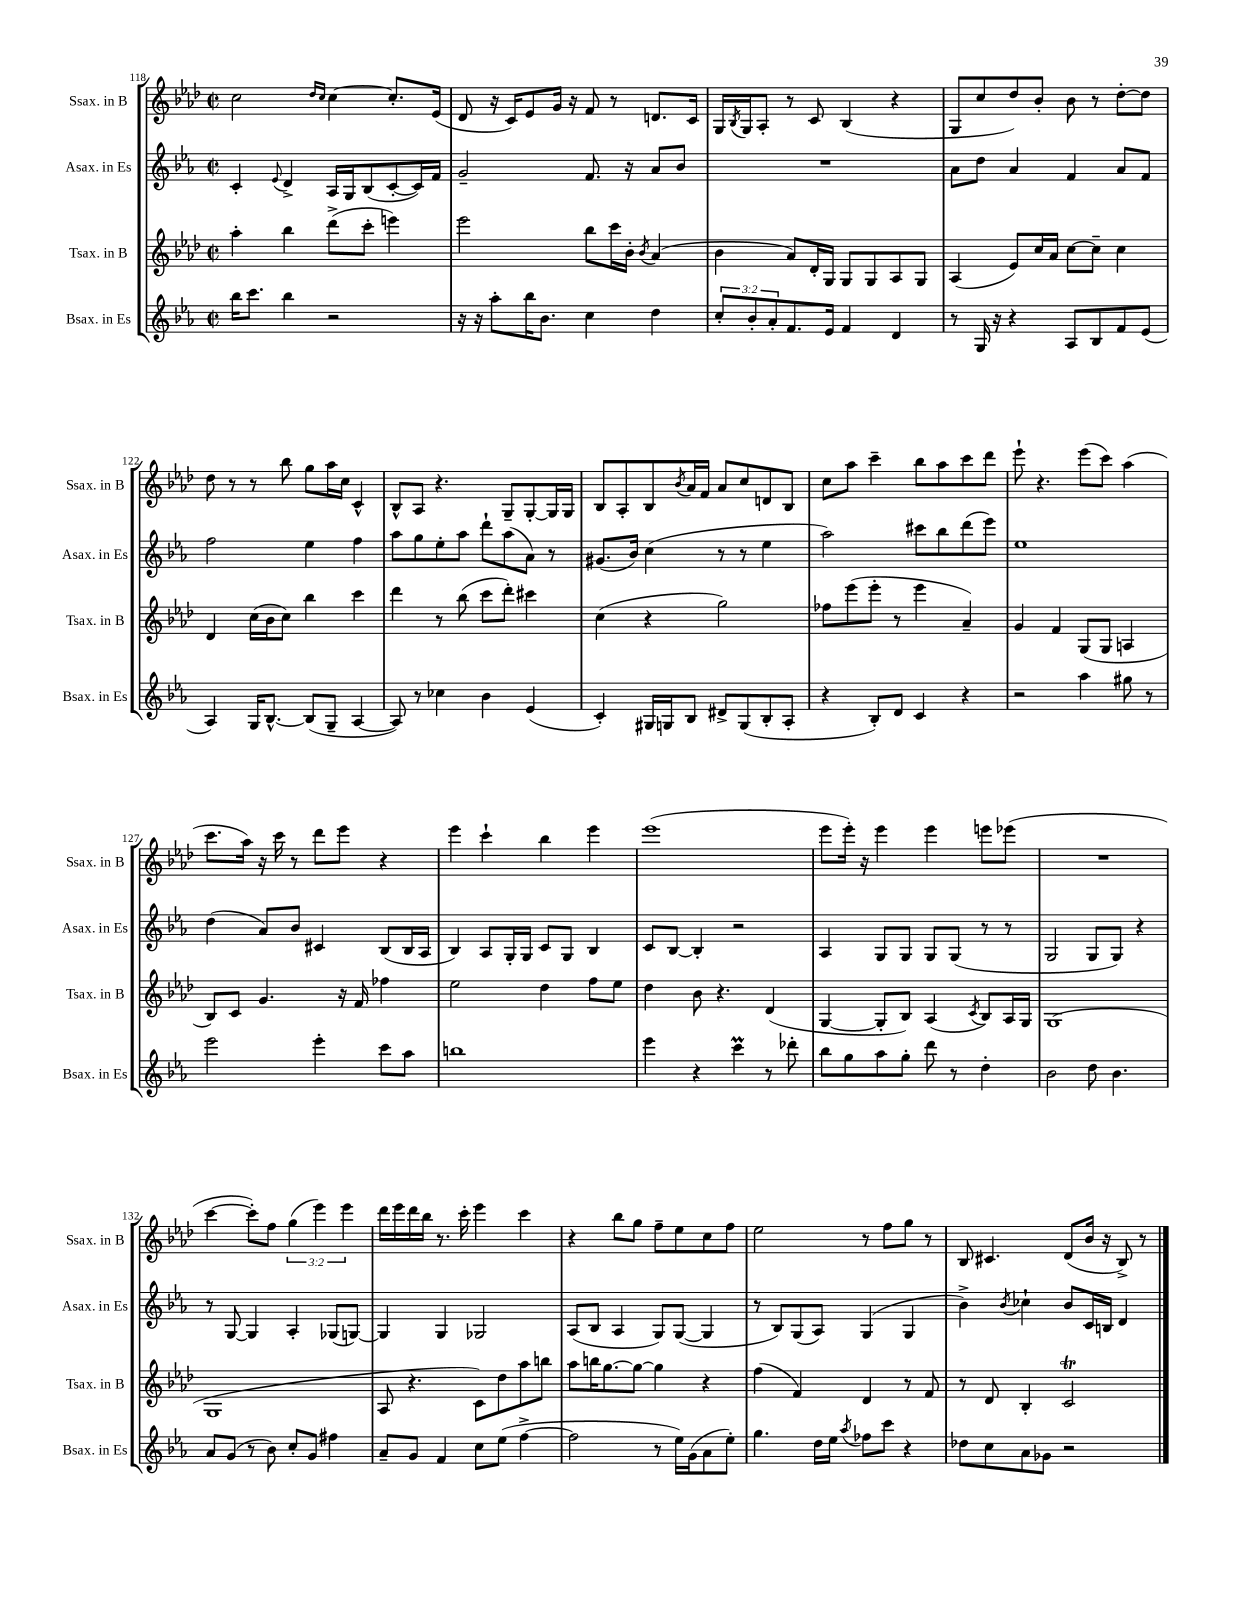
<<
\new StaffGroup <<
\new Staff = "s0" \with { instrumentName = "Ssax. in B" shortInstrumentName = "Ssax. in B" } {
    \clef treble \key aes \major \defaultTimeSignature \time 2/2 \override Staff.TupletNumber.text = #tuplet-number::calc-fraction-text
    c''2 \grace { des''16 c''16 } c''4~ c''8.-. ees'16( |
    des'8 r16 c'16) ees'8 g'16 r16 f'8 r8 d'8. c'16 |
    g16 \acciaccatura { bes8 } g16 aes8-. r8 c'8 bes4( r4 |
    g8 c''8 des''8) bes'8-. bes'8 r8 des''8~-. des''8 |
    des''8 r8 r8 bes''8 g''8 aes''16 c''16 c'4-^ |
    bes8-^ aes8 r4. g8-- g8~-. g16 g16 |
    bes8 aes8-. bes8 \acciaccatura { bes'8 } aes'16 f'16 aes'8 c''8 d'8 bes8 |
    c''8 aes''8 c'''4-- bes''8 aes''8 c'''8 des'''8 |
    ees'''8-! r4. ees'''8( c'''8) aes''4( |
    c'''8. aes''16) r16 c'''16 r8 des'''8 ees'''8 r4 |
    ees'''4 c'''4-! bes''4 ees'''4 |
    ees'''1( |
    ees'''8 ees'''16-.) r16 ees'''4 ees'''4 e'''8 ees'''8( |
    R1 |
    c'''4~ c'''8-.) f''8 \tuplet 3/2 { g''4( ees'''4) ees'''4 } |
    des'''16 ees'''16 des'''16 bes''16 r8. c'''16-. ees'''4 c'''4 |
    r4 bes''8 g''8 f''8-- ees''8 c''8 f''8 |
    ees''2 r8 f''8 g''8 r8 |
    bes8 cis'4. des'8( bes'16 r16 bes8->) r8 \bar "|." |
}
\new Staff = "s1" \with { instrumentName = "Asax. in Es" shortInstrumentName = "Asax. in Es" } {
    \clef treble \key ees \major \defaultTimeSignature \time 2/2
    c'4-. \appoggiatura { ees'8 } d'4-> aes16 g16 bes8( c'8~-. c'16) f'16 |
    g'2-- f'8. r16 aes'8 bes'8 |
    R1 |
    aes'8 d''8 aes'4 f'4 aes'8 f'8 |
    f''2 ees''4 f''4 |
    aes''8 g''8 ees''8-. aes''8 d'''8-! aes''8( aes'8) r8 |
    gis'8.( bes'16) c''4( r8 r8 ees''4 |
    aes''2) cis'''8 bes''8 d'''8( ees'''8) |
    ees''1 |
    d''4( aes'8) bes'8 cis'4 bes8( bes16 aes16 |
    bes4) aes8 g16-. g16 c'8 g8 bes4 |
    c'8 bes8~ bes4-. r2 |
    aes4 g8 g8 g8 g8( r8 r8 |
    g2 g8 g8) r4 |
    r8 g8~ g4 aes4-. ges8( g8~) |
    g4 g4 ges2 |
    aes8( bes8 aes4 g8) g8~( g4 |
    r8 bes8) g8( aes8) g4( g4 |
    bes'4->) \acciaccatura { bes'8 } ces''4-! bes'8 c'16 b16 d'4 \bar "|." |
}
\new Staff = "s2" \with { instrumentName = "Tsax. in B" shortInstrumentName = "Tsax. in B" } {
    \clef treble \key aes \major \defaultTimeSignature \time 2/2
    aes''4-. bes''4 des'''8->( c'''8-. e'''4) |
    ees'''2 bes''8 c'''16 bes'16-. \acciaccatura { bes'8 } aes'4( |
    bes'4 aes'8) des'16-. g16 g8 g8 aes8 g8 |
    aes4( ees'8) c''16 aes'16 c''8~ c''8-- c''4 |
    des'4 c''16( bes'16 c''8) bes''4 c'''4 |
    des'''4 r8 bes''8( c'''8 des'''8-.) cis'''4 |
    c''4( r4 g''2) |
    fes''8 ees'''8( ees'''8-. r8 ees'''4 aes'4--) |
    g'4 f'4 g8( g8 a4 |
    bes8) c'8 g'4. r16 f'16 fes''4 |
    ees''2 des''4 f''8 ees''8 |
    des''4 bes'8 r4. des'4( |
    g4~ g8-. bes8) aes4( \acciaccatura { c'8 } bes8) aes16 g16 |
    g1( |
    g1 |
    aes8 r4. c'8) des''8 aes''8 b''8 |
    aes''8 b''16 g''8.~ g''8~ g''4 r4 |
    f''4( f'4) des'4 r8 f'8 |
    r8 des'8 bes4-. c'2\trill \bar "|." |
}
\new Staff = "s3" \with { instrumentName = "Bsax. in Es" shortInstrumentName = "Bsax. in Es" } {
    \clef treble \key ees \major \defaultTimeSignature \time 2/2 \override Staff.TupletNumber.text = #tuplet-number::calc-fraction-text
    bes''16 c'''8. bes''4 r2 |
    r16 r16 aes''8-. bes''16 bes'8. c''4 d''4 |
    \tuplet 3/2 { c''8-. bes'8-. aes'8-. } f'8. ees'16 f'4 d'4 |
    r8 g16 r16 r4 aes8 bes8 f'8 ees'8( |
    aes4) g16 bes8.~-^ bes8( g8-- aes4~ |
    aes8) r8 ces''4 bes'4 ees'4( |
    c'4-.) gis16 g16 bes8 dis'8-> g8( bes8-. aes8-. |
    r4 bes8-.) d'8 c'4 r4 |
    r2 aes''4 gis''8 r8 |
    ees'''2 ees'''4-. c'''8 aes''8 |
    b''1 |
    ees'''4 r4 c'''4\prall r8 des'''8-. |
    bes''8 g''8 aes''8 g''8-. d'''8 r8 d''4-. |
    bes'2 d''8 bes'4. |
    aes'8 g'8( r8 bes'8) c''8-. g'8 fis''4 |
    aes'8-- g'8 f'4 c''8 ees''8( f''4~-> |
    f''2 r8 ees''16) g'16( aes'8 ees''8-.) |
    g''4. d''16 ees''16 \acciaccatura { aes''8 } fes''8 c'''8 r4 |
    des''8 c''8 aes'8 ges'8 r2 \bar "|." |
}
>>
>>
\layout { \context { \Score currentBarNumber = #118 } }
